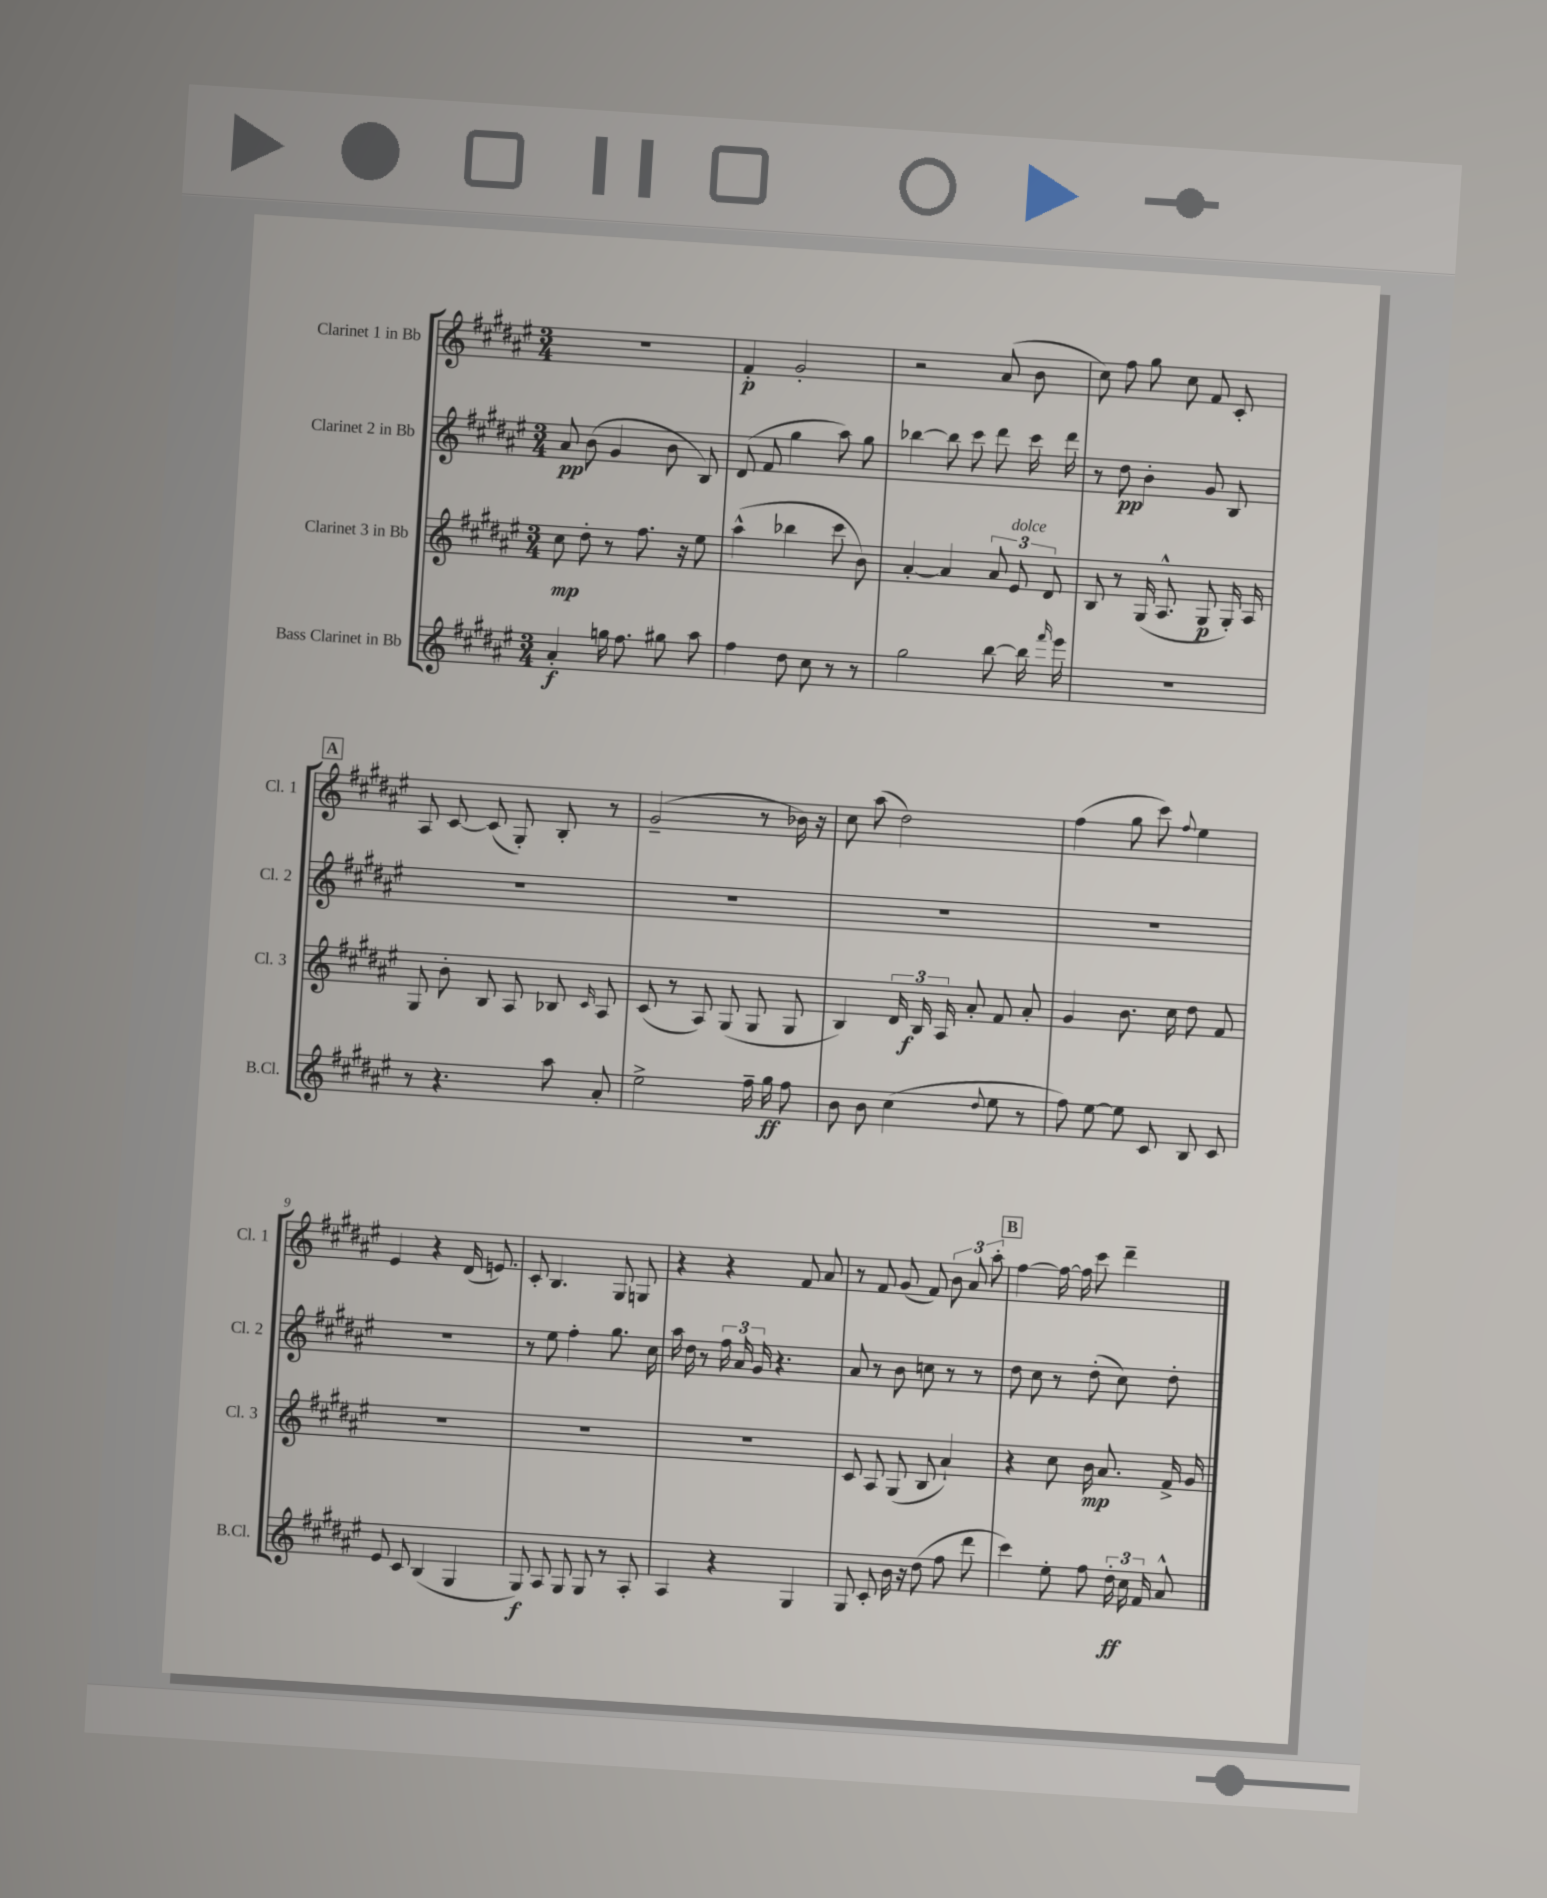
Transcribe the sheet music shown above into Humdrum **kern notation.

**kern	**dynam	**kern	**dynam	**kern	**dynam	**kern	**dynam
*part4	*part4	*part3	*part3	*part2	*part2	*part1	*part1
*staff4	*staff4	*staff3	*staff3	*staff2	*staff2	*staff1	*staff1
*I"Bass Clarinet in Bb	*	*I"Clarinet 3 in Bb	*	*I"Clarinet 2 in Bb	*	*I"Clarinet 1 in Bb	*
*I'B.Cl.	*	*I'Cl. 3	*	*I'Cl. 2	*	*I'Cl. 1	*
*clefG2	*	*clefG2	*	*clefG2	*	*clefG2	*
*k[f#c#g#d#a#e#]	*	*k[f#c#g#d#a#e#]	*	*k[f#c#g#d#a#e#]	*	*k[f#c#g#d#a#e#]	*
*M3/4	*	*M3/4	*	*M3/4	*	*M3/4	*
=1	=1	=1	=1	=1	=1	=1	=1
4a#'/	f	8cc#\	mp	8a#/	pp	2.r	.
.	.	8dd#'\	.	(8b\	.	.	.
16ggn\	.	8r	.	4g#/	.	.	.
8.ff#\	.	.	.	.	.	.	.
.	.	8.ff#\	.	.	.	.	.
8gg#X\	.	.	.	8b\	.	.	.
.	.	16r	.	.	.	.	.
8aa#\	.	8ee#\	.	8B/)	.	.	.
=2	=2	=2	=2	=2	=2	=2	=2
4ff#\	.	(4aa#^^\	.	(8d#/	.	4f#'/	p
.	.	.	.	8f#/	.	.	.
8dd#\	.	4bb-X\	.	4gg#\	.	2g#'/	.
8cc#\	.	.	.	.	.	.	.
8r	.	8ccc#\	.	8aa#\)	.	.	.
8r	.	8b\)	.	8gg#\	.	.	.
=3	=3	=3	=3	=3	=3	=3	=3
2gg#\	.	[4a#'/	.	[4bb-X\	.	2r	.
.	.	4a#/]	.	8bb-\]	.	.	.
.	.	.	.	8ccc#\	.	.	.
[8bb\	.	12a#/	.	8ddd#\	.	(8a#/	.
!	!	!LO:TX:a:i:t=dolce	!	!	!	!	!
.	.	12e#/	.	.	.	.	.
16bb\]	.	.	.	16ccc#\	.	8b\	.
.	.	12d#/	.	.	.	.	.
16qqfff#/	.	.	.	.	.	.	.
16eee#\	.	.	.	16ddd#\	.	.	.
=4	=4	=4	=4	=4	=4	=4	=4
2.r	.	8B/	.	8r	.	8cc#\)	.
.	.	8r	.	8dd#\	pp	8ff#\	.
.	.	(16G#/	.	4b'\	.	8gg#\	.
.	.	8.A#^^/	.	.	.	.	.
.	.	.	.	.	.	8cc#\	.
.	.	8G#/	p	8g#/	.	8f#/	.
.	.	16G#'/)	.	8B/	.	8c#'/	.
.	.	16A#/	.	.	.	.	.
!!LO:LB:g=z
!!LO:REH:place=s1:t=A
=5	=5	=5	=5	=5	=5	=5	=5
8r	.	8G#/	.	2.r	.	8A#/	.
4.r	.	8b'\	.	.	.	[8c#/	.
.	.	8B/	.	.	.	(8c#/]	.
.	.	8A#/	.	.	.	8G#'/)	.
8aa#\	.	8B-X/	.	.	.	8B'/	.
.	.	16qqc#/	.	.	.	.	.
8a#'/	.	8A#/	.	.	.	8r	.
=6	=6	=6	=6	=6	=6	=6	=6
2ee#^\	.	(8c#/	.	2.r	.	(2g#~/	.
.	.	8r	.	.	.	.	.
.	.	8A#/)	.	.	.	.	.
.	.	(8G#/	.	.	.	.	.
16ff#~\	.	8G#/	.	.	.	8r	.
16gg#\	ff	.	.	.	.	.	.
8ff#\	.	8G#/	.	.	.	16b-X\)	.
.	.	.	.	.	.	16r	.
=7	=7	=7	=7	=7	=7	=7	=7
8b\	.	4B/)	.	2.r	.	8cc#\	.
8b\	.	.	.	.	.	(8aa#\	.
(4cc#\	.	24d#/	.	.	.	2dd#\)	.
.	.	24B/	f	.	.	.	.
.	.	24A#/	.	.	.	.	.
.	.	8a#'/	.	.	.	.	.
8qqdd#/	.	.	.	.	.	.	.
8ee#\	.	8f#/	.	.	.	.	.
8r	.	8a#'/	.	.	.	.	.
=8	=8	=8	=8	=8	=8	=8	=8
8ff#\)	.	4g#/	.	2.r	.	(4ff#\	.
[8ee#\	.	.	.	.	.	.	.
8ee#\]	.	8.b\	.	.	.	8gg#\	.
8c#/	.	.	.	.	.	8ccc#\)	.
.	.	16cc#\	.	.	.	.	.
.	.	.	.	.	.	8qqff#/	.
8B/	.	8dd#\	.	.	.	4ee#\	.
8c#/	.	8f#/	.	.	.	.	.
!!LO:LB:g=z
=9	=9	=9	=9	=9	=9	=9	=9
8e#/	.	2.r	.	2.r	.	4e#/	.
8c#/	.	.	.	.	.	.	.
(4B/	.	.	.	.	.	4r	.
4G#/	.	.	.	.	.	(16d#/	.
.	.	.	.	.	.	8.en/)	.
=10	=10	=10	=10	=10	=10	=10	=10
8G#/)	f	2.r	.	8r	.	8c#'/	.
8A#/	.	.	.	8ee#\	.	4.B/	.
8G#/	.	.	.	4ff#'\	.	.	.
8G#/	.	.	.	.	.	.	.
8r	.	.	.	8.gg#\	.	8G#/	.
8A#'/	.	.	.	.	.	8Gn/	.
.	.	.	.	16cc#\	.	.	.
=11	=11	=11	=11	=11	=11	=11	=11
4A#/	.	2.r	.	16aa#\	.	4r	.
.	.	.	.	16dd#\	.	.	.
.	.	.	.	8r	.	.	.
4r	.	.	.	24ff#\	.	4r	.
.	.	.	.	24a#/	.	.	.
.	.	.	.	24g#/	.	.	.
.	.	.	.	4.r	.	.	.
4G#/	.	.	.	.	.	8f#/	.
.	.	.	.	.	.	8a#/	.
=12	=12	=12	=12	=12	=12	=12	=12
8G#/	.	8c#/	.	8a#/	.	8r	.
8c#'/	.	8A#/	.	8r	.	8f#/	.
16b\	.	(8G#/	.	8b\	.	(8g#/	.
16r	.	.	.	.	.	.	.
(8dd#\	.	8B/	.	8ccn\	.	8f#/)	.
8ff#\	.	4a#`/)	.	8r	.	12b\	.
.	.	.	.	.	.	12a#/	.
8ddd#\	.	.	.	8r	.	.	.
.	.	.	.	.	.	12aa#'\	.
!!LO:REH:place=s1:t=B
=13	=13	=13	=13	=13	=13	=13	=13
4ccc#\)	.	4r	.	8dd#\	.	[4ff#\	.
.	.	.	.	8cc#\	.	.	.
8ee#'\	.	8cc#\	.	8r	.	16ff#\_	.
.	.	.	.	.	.	16ff#\]	.
8ff#\	.	16b\	mp	(8dd#'\	.	8ccc#\	.
.	.	8.a#/	.	.	.	.	.
24dd#'\	ff	.	.	8cc#\)	.	4ddd#~\	.
24cc#\	.	.	.	.	.	.	.
24f#/	.	.	.	.	.	.	.
8a#^^/	.	16f#^/	.	8dd#'\	.	.	.
.	.	16g#/	.	.	.	.	.
==	==	==	==	==	==	==	==
*-	*-	*-	*-	*-	*-	*-	*-
